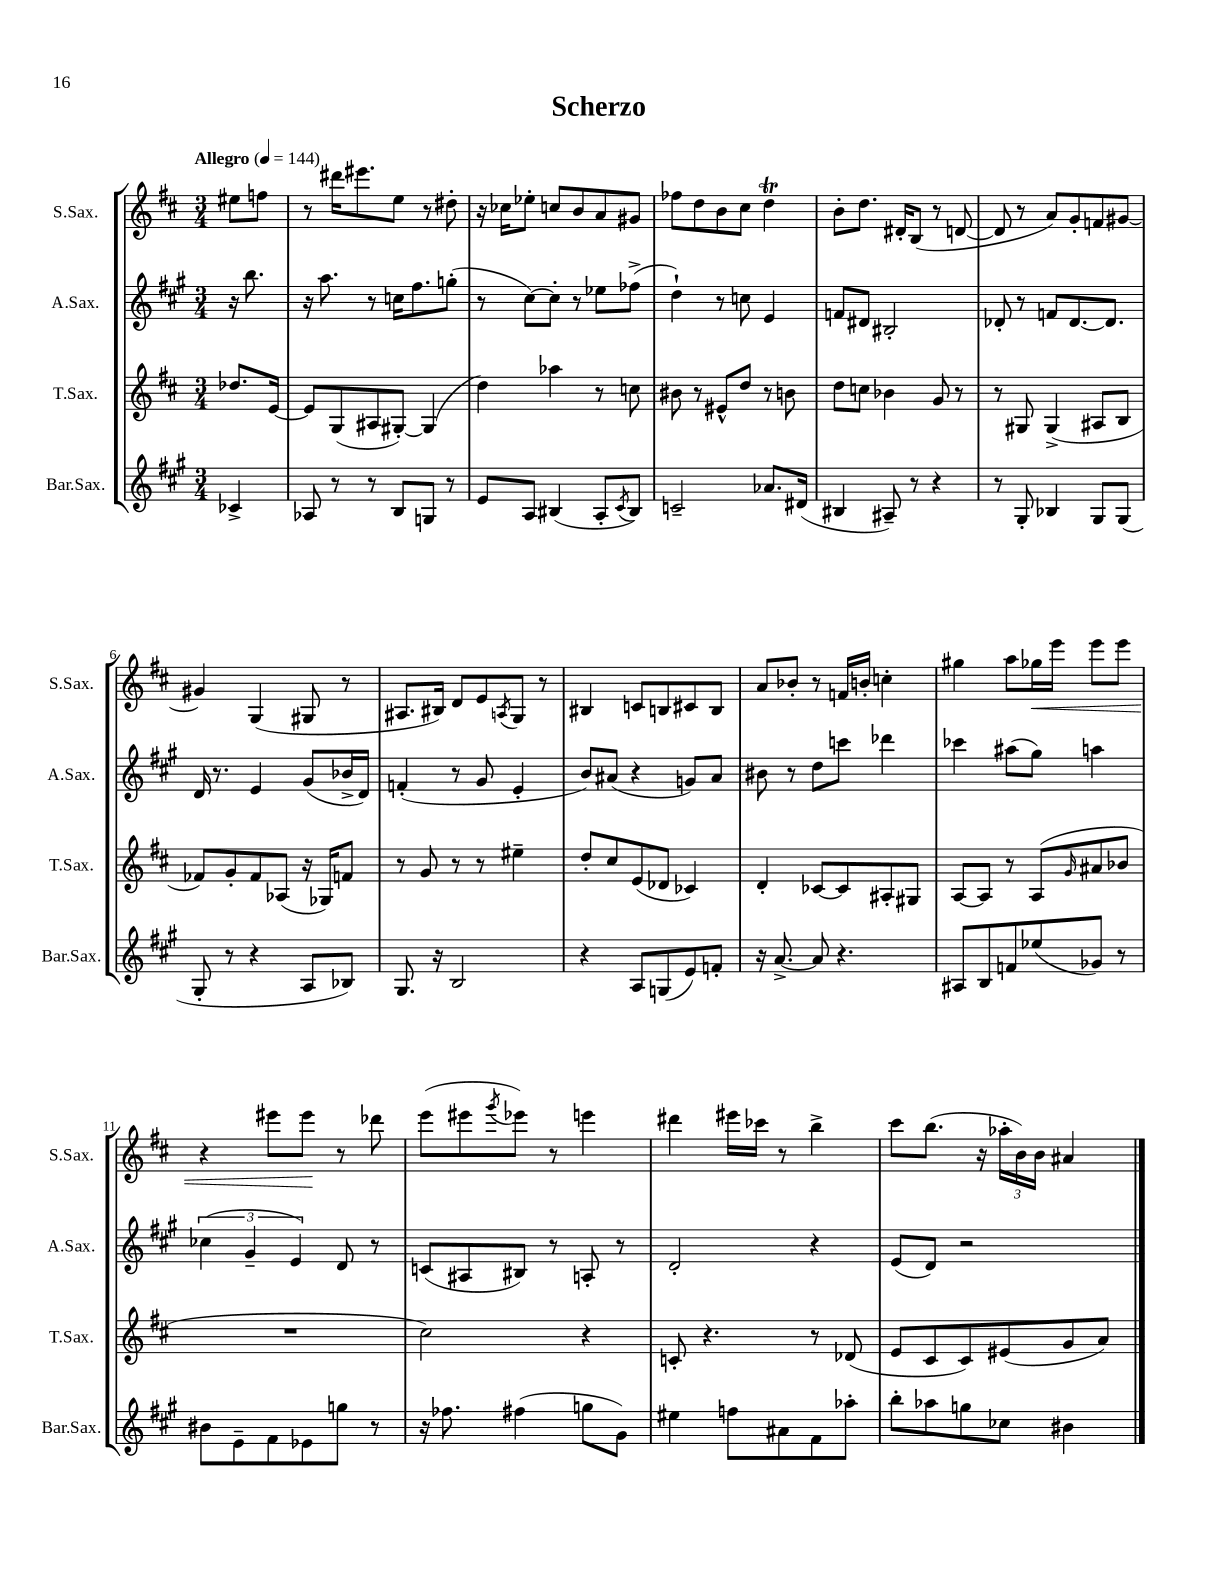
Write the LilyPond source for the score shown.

\header { title = "Scherzo" }
<<
\new StaffGroup <<
\new Staff = "s0" \with { instrumentName = "S.Sax." shortInstrumentName = "S.Sax." } {
    \clef treble \key d \major \numericTimeSignature \time 3/4 \partial 4 \tempo "Allegro" 4 = 144
    eis''8 f''8 |
    r8 dis'''16 eis'''8. e''8 r8 dis''8-. |
    r16 ces''16 ees''8-. c''8 b'8 a'8 gis'8 |
    fes''8 d''8 b'8 cis''8 d''4\trill |
    b'8-. d''8. dis'16-. b8( r8 d'8~ |
    d'8 r8 a'8) g'8-. f'8 gis'8~ |
    gis'4 g4( gis8 r8 |
    ais8. bis16) d'8 e'8 \acciaccatura { a8 } g8 r8 |
    bis4 c'8 b8 cis'8 b8 |
    a'8 bes'8-. r8 f'16 b'16-. c''4-. |
    gis''4 a''8 ges''16\< e'''16 e'''8 e'''8 |
    r4 eis'''8 eis'''8\! r8 des'''8 |
    e'''8( eis'''8 \acciaccatura { g'''8 } ees'''8) r8 e'''4 |
    dis'''4 eis'''16 ces'''16 r8 b''4-> |
    cis'''8 b''8.( r16 \tuplet 3/2 { aes''16-. b'16) b'16 } ais'4 \bar "|." |
}
\new Staff = "s1" \with { instrumentName = "A.Sax." shortInstrumentName = "A.Sax." } {
    \clef treble \key a \major \numericTimeSignature \time 3/4 \partial 4
    r16 b''8. |
    r16 a''8. r8 c''16 fis''8. g''8-.( |
    r8 cis''8~) cis''8-. r8 ees''8 fes''8->( |
    d''4-!) r8 c''8 e'4 |
    f'8 dis'8 bis2-. |
    des'8-. r8 f'8 des'8.~ des'8. |
    d'16 r8. e'4 gis'8( bes'16-> d'16) |
    f'4-.( r8 gis'8 e'4-. |
    b'8) ais'8( r4 g'8) ais'8 |
    bis'8 r8 d''8 c'''8 des'''4 |
    ces'''4 ais''8( gis''8) a''4 |
    \tuplet 3/2 { ces''4( gis'4-- e'4) } d'8 r8 |
    c'8( ais8 bis8) r8 a8-. r8 |
    d'2-. r4 |
    e'8( d'8) r2 \bar "|." |
}
\new Staff = "s2" \with { instrumentName = "T.Sax." shortInstrumentName = "T.Sax." } {
    \clef treble \key d \major \numericTimeSignature \time 3/4 \partial 4
    des''8. e'16~ |
    e'8 g8( ais8 gis8~-.) gis4( |
    d''4) aes''4 r8 c''8 |
    bis'8 r8 eis'8-^ d''8 r8 b'8 |
    d''8 c''8 bes'4 g'8 r8 |
    r8 gis8 gis4->( ais8 b8 |
    fes'8) g'8-. fes'8 aes8( r16 ges16) f'8 |
    r8 g'8 r8 r8 eis''4-- |
    d''8-. cis''8 e'8( des'8 ces'4) |
    d'4-. ces'8~ ces'8 ais8-. gis8 |
    a8~ a8 r8 a8( \grace { g'16 } ais'8 bes'8 |
    R2. |
    cis''2) r4 |
    c'8-. r4. r8 des'8( |
    e'8 cis'8 cis'8) eis'8( g'8 a'8) \bar "|." |
}
\new Staff = "s3" \with { instrumentName = "Bar.Sax." shortInstrumentName = "Bar.Sax." } {
    \clef treble \key a \major \numericTimeSignature \time 3/4 \partial 4
    ces'4-> |
    aes8 r8 r8 b8 g8 r8 |
    e'8 a8 bis4( a8-. \acciaccatura { cis'8 } bis8) |
    c'2-- aes'8. dis'16( |
    bis4 ais8--) r8 r4 |
    r8 gis8-. bes4 gis8 gis8( |
    gis8-. r8 r4 a8 bes8) |
    gis8. r16 b2 |
    r4 a8 g8( e'8) f'8-. |
    r16 a'8.~-> a'8 r4. |
    ais8 b8 f'8 ees''8( ges'8) r8 |
    bis'8 e'8-- fis'8 ees'8 g''8 r8 |
    r16 fes''8. fis''4( g''8 gis'8) |
    eis''4 f''8 ais'8 fis'8 aes''8-. |
    b''8-. aes''8 g''8 ces''8 bis'4 \bar "|." |
}
>>
>>
